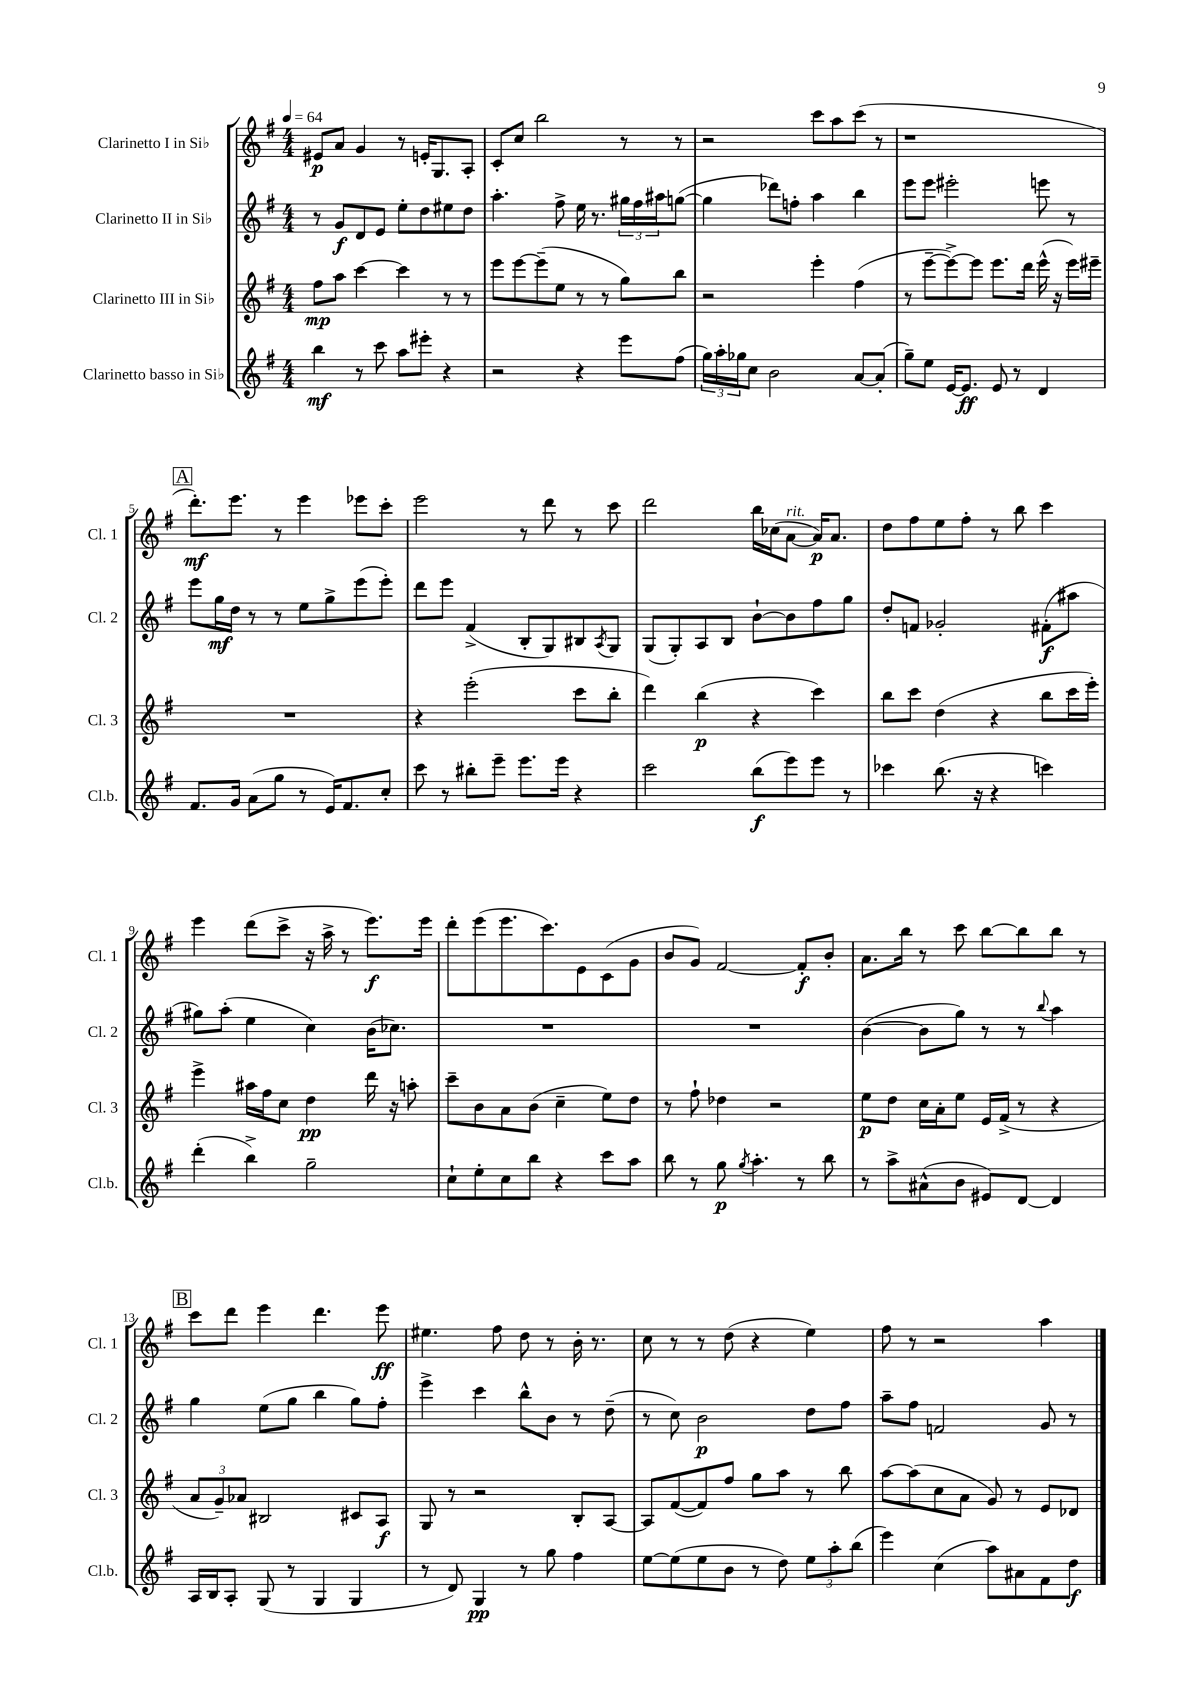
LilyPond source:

<<
\new StaffGroup <<
\new Staff = "s0" \with { instrumentName = "Clarinetto I in Sib" shortInstrumentName = "Cl. 1" } {
    \clef treble \key g \major \numericTimeSignature \time 4/4 \tempo 4 = 64
    eis'8\p a'8 g'4 r8 e'16-. g8. a8-. |
    c'8-. c''8 b''2 r8 r8 |
    r2 c'''8 a''8 c'''8( r8 |
    r1 |
    \mark \markup { \box "A" } d'''8.-.\mf) e'''8. r8 e'''4 ees'''8 c'''8-. |
    e'''2 r8 d'''8 r8 c'''8 |
    d'''2 b''16 ces''16( a'8~^\markup { \italic "rit." } a'16\p) a'8. |
    d''8 fis''8 e''8 fis''8-. r8 b''8 c'''4 |
    e'''4 d'''8( c'''8-> r16 a''16-> r8 e'''8.\f) e'''16 |
    d'''8-. e'''8( e'''8. c'''8.) e'8 c'8( g'8 |
    b'8 g'8) fis'2~ fis'8-.\f b'8-. |
    a'8. b''16 r8 c'''8 b''8~ b''8 b''8 r8 |
    \mark \markup { \box "B" } c'''8 d'''8 e'''4 d'''4. e'''8\ff |
    eis''4. fis''8 d''8 r8 b'16-. r8. |
    c''8 r8 r8 d''8( r4 e''4) |
    fis''8 r8 r2 a''4 \bar "|." |
}
\new Staff = "s1" \with { instrumentName = "Clarinetto II in Sib" shortInstrumentName = "Cl. 2" } {
    \clef treble \key g \major \numericTimeSignature \time 4/4
    r8 g'8\f d'8 e'8 e''8-. d''8 eis''8 d''8 |
    a''4.-. fis''8-> e''16 r8. \tuplet 3/2 { gis''16 fis''16 ais''16 } g''8~( |
    g''4 des'''8) f''8-. a''4 b''4 |
    e'''8 e'''8 eis'''2-. e'''8 r8 |
    \mark \markup { \box "A" } e'''8 g''16\mf d''16 r8 r8 e''8 g''8-> e'''8( e'''8-.) |
    d'''8 e'''8 fis'4->( b8-. g8) bis8 \acciaccatura { a8 } g8 |
    g8( g8-.) a8 b8 b'8~-! b'8 fis''8 g''8 |
    d''8-. f'8 ges'2-. fis'8-.\f( ais''8 |
    gis''8) a''8-.( e''4 c''4) b'16( ces''8.) |
    R1 |
    R1 |
    b'4~( b'8 g''8) r8 r8 \appoggiatura { b''8 } a''4 |
    \mark \markup { \box "B" } g''4 e''8( g''8 b''4 g''8) fis''8-. |
    e'''4-> c'''4 b''8-^ b'8 r8 d''8--( |
    r8 c''8) b'2\p d''8 fis''8 |
    a''8-- fis''8 f'2 g'8 r8 \bar "|." |
}
\new Staff = "s2" \with { instrumentName = "Clarinetto III in Sib" shortInstrumentName = "Cl. 3" } {
    \clef treble \key g \major \numericTimeSignature \time 4/4
    fis''8\mp a''8 c'''4~ c'''4 r8 r8 |
    e'''8 e'''8~ e'''8--( e''8 r8 r8 g''8) b''8 |
    r2 e'''4-. fis''4( |
    r8 e'''8~-- e'''8~->) e'''8 e'''8. d'''16 e'''16-^( r16 e'''16) eis'''16-- |
    \mark \markup { \box "A" } R1 |
    r4 e'''2-.( c'''8 b''8-. |
    d'''4) b''4\p( r4 c'''4) |
    b''8 c'''8 d''4( r4 b''8 c'''16 e'''16-.) |
    e'''4-> ais''16 fis''16 c''8 d''4\pp d'''16 r16 a''8-. |
    c'''8-- b'8 a'8 b'8( c''4-- e''8) d''8 |
    r8 fis''8-! des''4 r2 |
    e''8\p d''8 c''16 a'16-. e''8 e'16 fis'16->( r8 r4 |
    \mark \markup { \box "B" } \tuplet 3/2 { a'8 g'8--) aes'8 } bis2 cis'8 a8\f |
    g8 r8 r2 b8-. a8~ |
    a8 fis'8~( fis'8) fis''8 g''8 a''8 r8 b''8 |
    a''8~ a''8( c''8 a'8 g'8) r8 e'8 des'8 \bar "|." |
}
\new Staff = "s3" \with { instrumentName = "Clarinetto basso in Sib" shortInstrumentName = "Cl.b." } {
    \clef treble \key g \major \numericTimeSignature \time 4/4
    b''4\mf r8 c'''8 a''8 eis'''8-. r4 |
    r2 r4 e'''8 fis''8( |
    \tuplet 3/2 { g''16) a''16-. ges''16 } c''8 b'2 a'8~ a'8-.( |
    g''8--) e''8 e'16~ e'8.\ff e'8 r8 d'4 |
    \mark \markup { \box "A" } fis'8. g'16 a'8( g''8 r8 e'16) fis'8. c''8-. |
    c'''8 r8 bis''8-. e'''8-- e'''8. e'''16 r4 |
    c'''2 b''8\f( e'''8) e'''8 r8 |
    ces'''4 b''8.( r16 r4 c'''4) |
    d'''4-.( b''4->) g''2-- |
    c''8-! e''8-. c''8 b''8 r4 c'''8 a''8 |
    b''8 r8 g''8\p \acciaccatura { g''8 } a''4.-. r8 b''8 |
    r8 a''8-> ais'8-^( b'8 eis'8) d'8~ d'4 |
    \mark \markup { \box "B" } a16 b16 a8-. g8( r8 g4 g4 |
    r8 d'8) g4\pp r8 g''8 fis''4 |
    e''8~ e''8( e''8 b'8 r8 d''8) \tuplet 3/2 { e''8 a''8-. b''8( } |
    e'''4) c''4( a''8) ais'8 fis'8 d''8\f \bar "|." |
}
>>
>>
